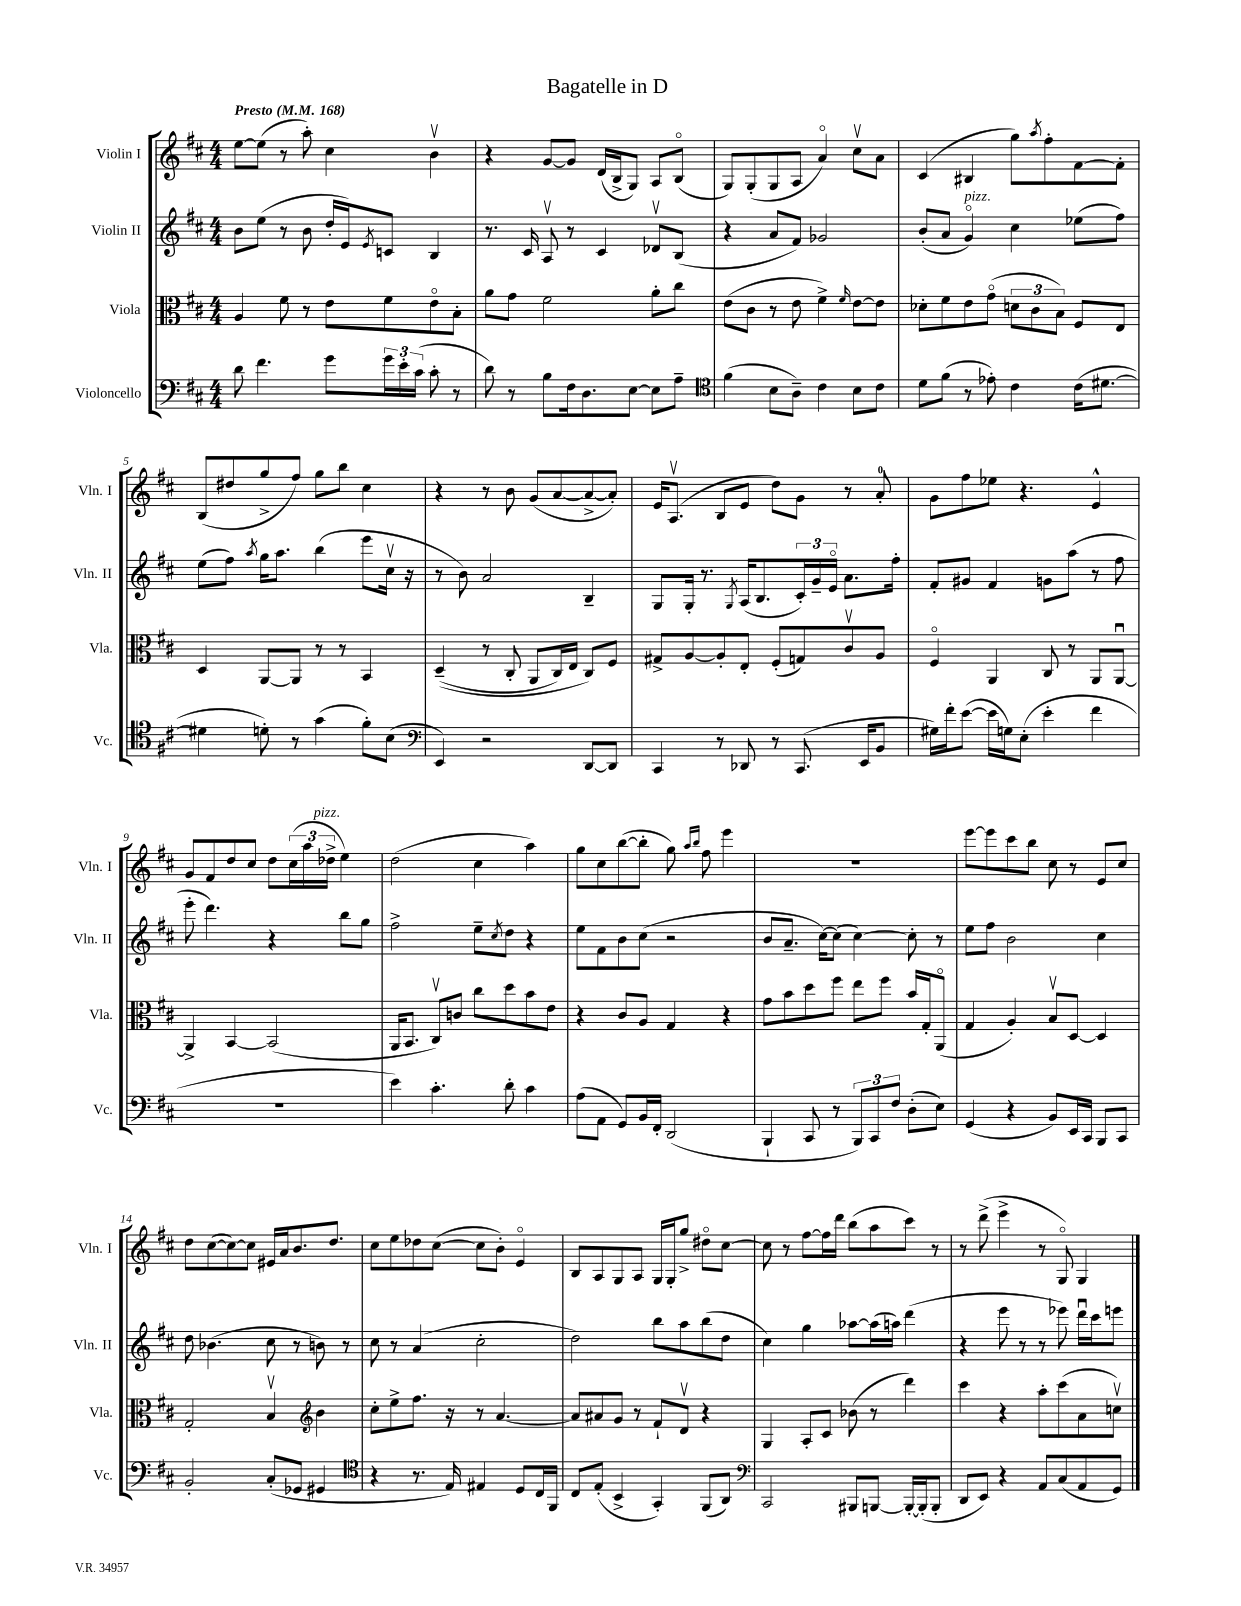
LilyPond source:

\header { title = "Bagatelle in D" }
<<
\new StaffGroup <<
\new Staff = "s0" \with { instrumentName = "Violin I" shortInstrumentName = "Vln. I" } {
    \clef treble \key d \major \numericTimeSignature \time 4/4 \tempo "Presto" 4 = 168
    e''8~ e''8( r8 a''8-.) cis''4 b'4\upbow |
    r4 g'8~ g'8 d'16( b16-> g8) a8 b8\flageolet( |
    g8) g8-.( g8 a8 a'4\flageolet) cis''8\upbow a'8 |
    cis'4( bis4 g''8) \acciaccatura { a''8 } fis''8-. fis'8~ fis'8-. |
    b8( dis''8 g''8-> fis''8) g''8 b''8 cis''4 |
    r4 r8 b'8 g'8( a'8~ a'8~-> a'8-.) |
    e'16 a8.\upbow( b8 e'8 d''8) g'8 r8 a'8-0-. |
    g'8 fis''8 ees''8 r4. e'4-^ |
    g'8 fis'8 d''8 cis''8 d''8 \tuplet 3/2 { cis''16( a''16 des''16->^\markup { \italic "pizz." } } e''4) |
    d''2( cis''4 a''4) |
    g''8 cis''8 b''8~( b''8-. g''8) \grace { a''16 b''16 } fis''8 e'''4 |
    R1 |
    e'''8~ e'''8 cis'''8 b''8 cis''8 r8 e'8 cis''8 |
    d''8 cis''8~( cis''8~) cis''8 eis'16 a'16 b'8. d''8. |
    cis''8 e''8 des''8 cis''8~( cis''8 b'8-.) e'4\flageolet |
    b8 a8 g8 a8 g16 g16-. g''8-> dis''8\flageolet cis''8~ |
    cis''8 r8 fis''8~ fis''16 d'''16 b''8( a''8 cis'''8) r8 |
    r8 d'''8->( e'''4-> r8 g8\flageolet) g4 \bar "|." |
}
\new Staff = "s1" \with { instrumentName = "Violin II" shortInstrumentName = "Vln. II" } {
    \clef treble \key d \major \numericTimeSignature \time 4/4
    b'8 e''8( r8 b'8 d''16-. e'16) \acciaccatura { e'8 } c'8 b4 |
    r8. cis'16 a8\upbow r8 cis'4 des'8\upbow b8( |
    r4 a'8 fis'8) ges'2 |
    b'8-.( a'8 g'4\flageolet^\markup { \italic "pizz." }) cis''4 ees''8( fis''8) |
    e''8( fis''8) \acciaccatura { a''8 } g''16 a''8. b''4( e'''8 cis''16\upbow r16 |
    r8 b'8) a'2 b4-- |
    g8 g16-. r8. \acciaccatura { g8 } a16( b8. \tuplet 3/2 { cis'16-.) g'16-- e'16\flageolet } a'8. fis''16-. |
    fis'8-. gis'8 fis'4 g'8 a''8( r8 fis''8 |
    e'''8-. d'''4.) r4 b''8 g''8 |
    fis''2-> e''8-- \acciaccatura { cis''8 } d''8 r4 |
    e''8 fis'8 b'8 cis''8( r2 |
    b'8 a'8.-- cis''16~) cis''8( cis''4~) cis''8-. r8 |
    e''8 fis''8 b'2 cis''4 |
    d''8 bes'4.( cis''8 r8 b'8) r8 |
    cis''8 r8 a'4( cis''2-. |
    d''2) b''8 a''8 b''8( d''8 |
    cis''4) g''4 aes''8~ aes''16( a''16) d'''4( |
    r4 e'''8 r8 r8 ees'''8) d'''16\downbow cis'''16 e'''8 \bar "|." |
}
\new Staff = "s2" \with { instrumentName = "Viola" shortInstrumentName = "Vla." } {
    \clef alto \key d \major \numericTimeSignature \time 4/4
    a4 fis'8 r8 e'8 fis'8 e'8\flageolet b8-. |
    a'8 g'8 fis'2 a'8-. cis''8 |
    e'8( cis'8 r8 e'8 fis'4->) \grace { fis'16 } e'8~ e'8 |
    des'8-. fis'8 e'8 g'8\flageolet( \tuplet 3/2 { d'8 cis'8 b8) } fis8 e8 |
    d4 a,8~ a,8 r8 r8 b,4 |
    d4--(\( r8 cis8-. a,8 cis16) e16 cis8\) fis8 |
    gis8-> a8~ a8-. e8-. fis8-.( g8) cis'8\upbow a8 |
    fis4\flageolet a,4 cis8 r8 a,8 a,8~\downbow |
    a,4-> b,4~ b,2( |
    a,16 b,8. cis8\upbow) c'8 cis''8 d''8 b'8 e'8 |
    r4 cis'8 a8 g4 r4 |
    g'8 b'8 d''8 fis''8 e''8 fis''8 b'16 g16-. a,8\flageolet( |
    g4 a4-.) b8\upbow d8~ d4 |
    g2-. b4\upbow \clef treble b'4 |
    cis''8-. e''8-> fis''8. r16 r8 a'4.~ |
    a'8 ais'8 g'8 r8 fis'8-! d'8\upbow r4 |
    g4 a8-. cis'8 bes'8( r8 d'''4) |
    cis'''4 r4 a''8-. cis'''8( a'8 c''8\upbow) \bar "|." |
}
\new Staff = "s3" \with { instrumentName = "Violoncello" shortInstrumentName = "Vc." } {
    \clef bass \key d \major \numericTimeSignature \time 4/4
    d'8 fis'4. g'8 \tuplet 3/2 { g'16 e'16-. cis'16( } cis'8-. r8 |
    d'8) r8 b8 fis16 d8. e8~ e8 a8-- |
    \clef tenor fis'4( b8 a8--) cis'4 b8 cis'8 |
    d'8 fis'8( r8 ees'8-.) cis'4 cis'16( dis'8.~ |
    dis'4 d'8-.) r8 g'4( fis'8-.) b8( |
    \clef bass e,4) r2 d,8~ d,8 |
    cis,4 r8 des,8 r8 cis,8.( e,16 b,8 |
    gis16) fis'16-. e'8~( e'16 g16) e8-.( e'4-. fis'4 |
    r1 |
    e'4) cis'4.-. d'8-. cis'4 |
    a8( a,8 g,8) b,16 fis,16-. d,2( |
    b,,4-! cis,8 r8 \tuplet 3/2 { b,,8) cis,8 fis8 } d8-.( e8) |
    g,4( r4 b,8) e,16 cis,16 b,,8 cis,8 |
    b,2-. cis8-.( ges,8 gis,4 |
    \clef tenor r4 r8. e16) eis4 d8 cis16 fis,16 |
    cis8 e8-.( b,4-> g,4-.) fis,8( a,8) |
    \clef bass cis,2 bis,,8 b,,8~ b,,16~-. b,,16-.( b,,8-. |
    d,8 e,8) r4 a,8 cis8( a,8 g,8) \bar "|." |
}
>>
>>
